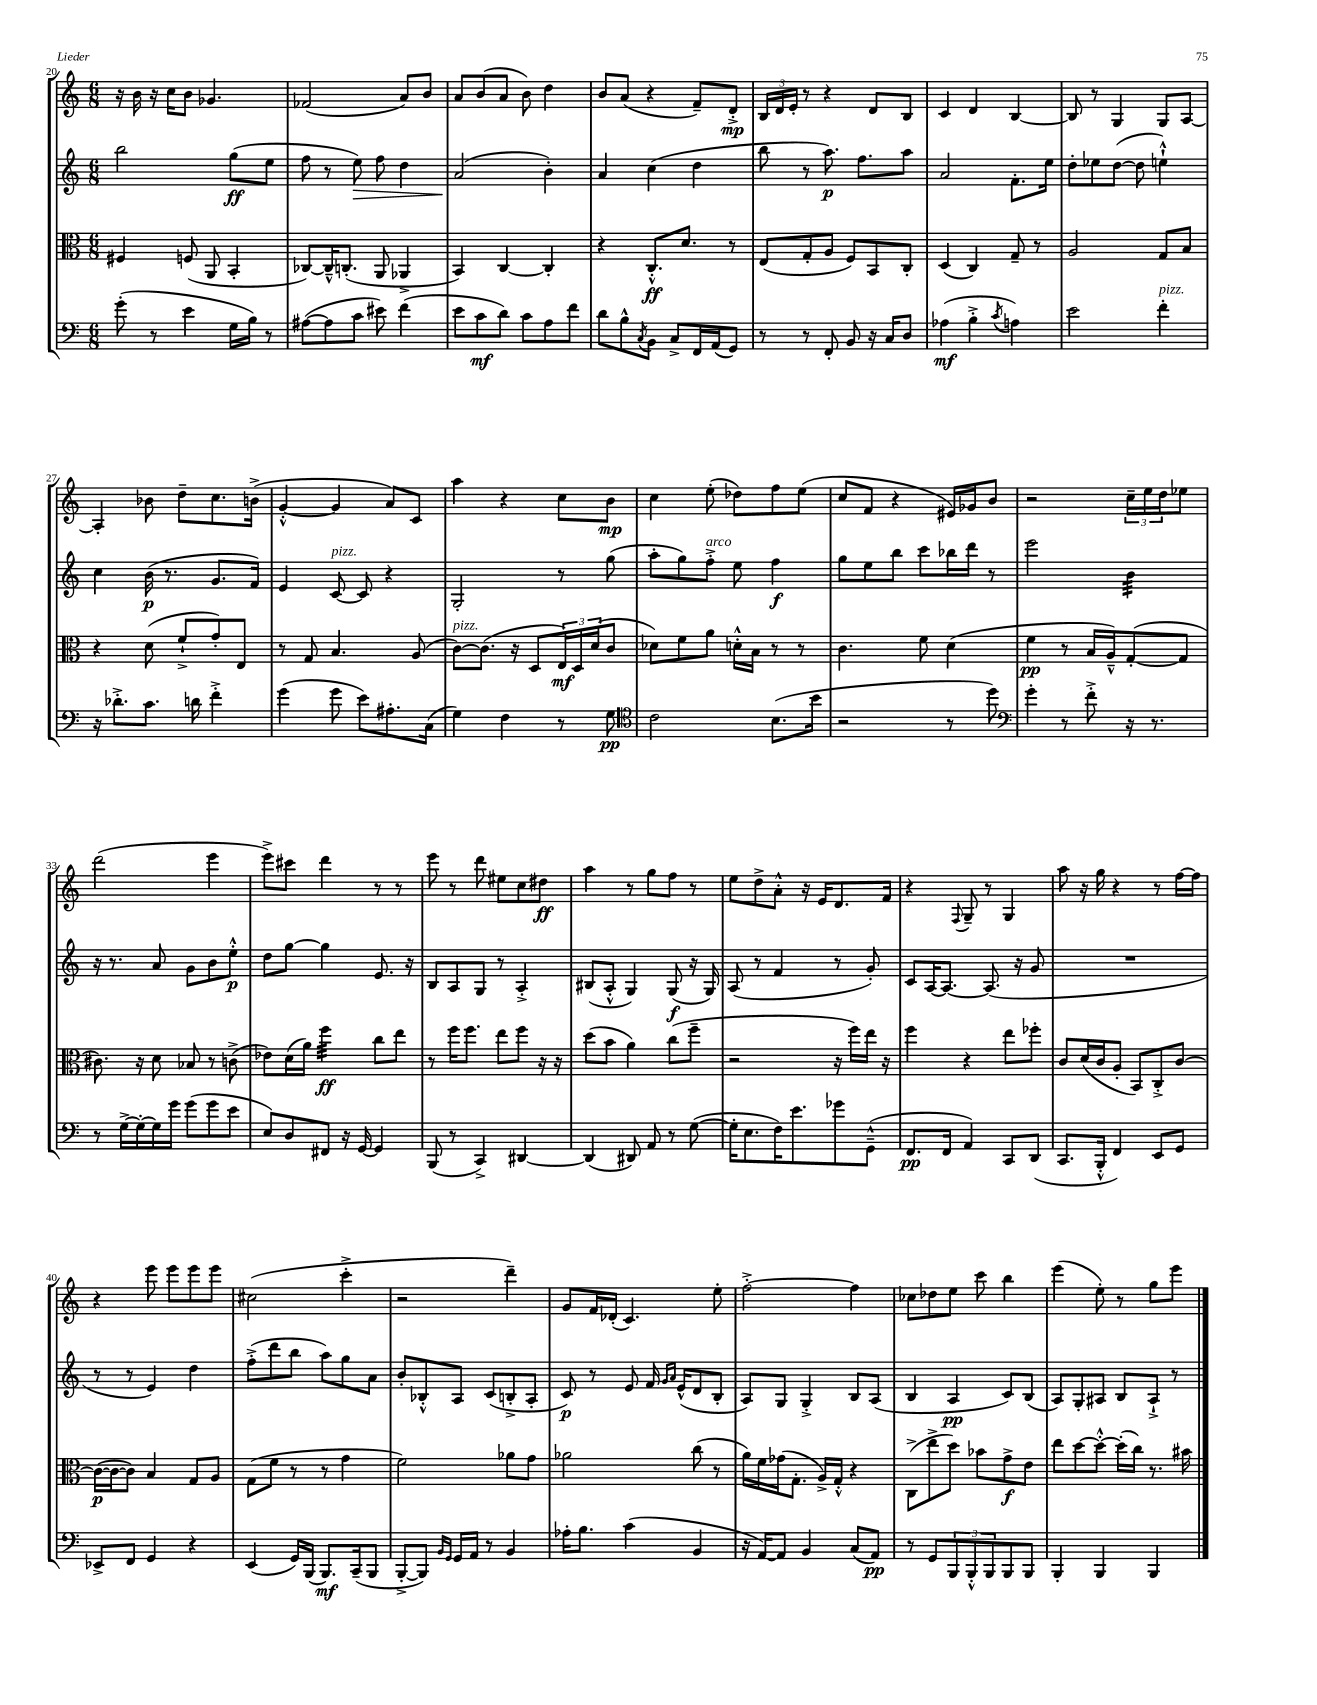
<<
\new StaffGroup <<
\new Staff = "s0" {
    \clef treble \key c \major \numericTimeSignature \time 6/8
    r16 b'16 r16 c''16 b'8 ges'4. |
    fes'2( a'8) b'8 |
    a'8 b'8( a'8 b'8) d''4 |
    b'8 a'8( r4 f'8--) d'8-.->\mp |
    \tuplet 3/2 { b16 d'16 e'16-. } r8 r4 d'8 b8 |
    c'4 d'4 b4~ |
    b8 r8 g4 g8 a8~ |
    a4-. bes'8 d''8-- c''8. b'16->( |
    g'4~-.-^ g'4 a'8) c'8 |
    a''4 r4 c''8 b'8\mp |
    c''4 e''8-.( des''8) f''8 e''8( |
    c''8 f'8 r4 eis'16) ges'16 b'8 |
    r2 \tuplet 3/2 { c''16-- e''16 d''16 } ees''8 |
    d'''2( e'''4 |
    e'''8->) cis'''8 d'''4 r8 r8 |
    e'''8 r8 d'''8 eis''8 c''8 dis''8\ff |
    a''4 r8 g''8 f''8 r8 |
    e''8 d''8-> a'8-.-^ r16 e'16 d'8. f'16 |
    r4 \appoggiatura { f8 } g8-- r8 g4 |
    a''8 r16 g''16 r4 r8 f''16~ f''16 |
    r4 e'''8 e'''8 e'''8 e'''8 |
    cis''2( c'''4-.-> |
    r2 d'''4--) |
    g'8 f'16 des'16-.( c'4.) e''8-. |
    f''2~-.-> f''4 |
    ces''8 des''8 e''8 c'''8 b''4 |
    e'''4( e''8-.) r8 g''8 e'''8 \bar "|." |
}
\new Staff = "s1" {
    \clef treble \key c \major \numericTimeSignature \time 6/8
    b''2 g''8\ff( e''8 |
    f''8 r8 e''8\>) f''8 d''4 |
    a'2\!( b'4-.) |
    a'4 c''4( d''4 |
    b''8 r8 a''8.\p) f''8. a''8 |
    a'2 f'8.-. e''16 |
    d''8-. ees''8 d''8~( d''8 e''4-!-^) |
    c''4 b'16\p( r8. g'8. f'16) |
    e'4 c'8~^\markup { \italic "pizz." } c'8 r4 |
    g2-. r8 g''8( |
    a''8-. g''8) f''8-.->^\markup { \italic "arco" } e''8 f''4\f |
    g''8 e''8 b''8 c'''8 bes''16 d'''16 r8 |
    e'''2 b'4:32 |
    r16 r8. a'8 g'8 b'8 e''8-.-^\p |
    d''8 g''8~ g''4 e'8. r16 |
    b8 a8 g8 r8 a4-.-> |
    bis8( a8-.-^ g4) g8\f( r16 g16) |
    a8( r8 f'4 r8 g'8-.) |
    c'8 a16~ a8.~ a8.( r16 g'8 |
    R2. |
    r8 r8 e'4) d''4 |
    f''8-.->( d'''8 b''8 a''8) g''8 a'8 |
    b'8-. bes8-.-^ a8 c'8( b8-.-> a8-. |
    c'8\p) r8 e'8 f'16 \grace { g'16 a'16 } e'16-^( d'8 b8-. |
    a8) g8 g4-.-> b8 a8( |
    b4 a4\pp c'8) b8( |
    a8) g8-. ais8 b8 ais8-!-> r8 \bar "|." |
}
\new Staff = "s2" {
    \clef alto \key c \major \numericTimeSignature \time 6/8
    fis4 f8( a,8 b,4-. |
    ces8~) ces16---^ c8.-.( a,8 aes,4-> |
    b,4) c4~ c4-. |
    r4 c8.-.-^\ff d'8. r8 |
    e8( g8-. a8 f8) b,8 c8-. |
    d4( c4) g8-- r8 |
    a2 g8 b8 |
    r4 d'8( f'8-!-> g'8-.) e8 |
    r8 g8 b4. a8( |
    c'8~^\markup { \italic "pizz." }) c'8.( r16 d8 \tuplet 3/2 { e16\mf) d16 d'16( } c'8 |
    des'8) f'8 a'8 d'16-.-^ b16 r8 r8 |
    c'4. f'8 d'4( |
    f'4\pp r8 b16 a16---^) g8~-.( g8 |
    cis'8.) r16 d'8 bes8 r8 c'8->( |
    ees'8) d'16( a'16) f''4:32\ff c''8 e''8 |
    r8 f''16 f''8. e''8 f''8 r16 r16 |
    d''8( b'8 a'4) c''8( f''8-- |
    r2 r16 f''16) e''16 r16 |
    f''4 r4 e''8 fes''8-. |
    c'8 d'16( c'16 a8-. b,8) c8-.-> c'8~ |
    c'16~\p( c'16~ c'8) b4 g8 a8 |
    g8( f'8 r8 r8 g'4 |
    f'2) aes'8 g'8 |
    aes'2 c''8( r8 |
    a'16) f'16 ges'16( g8.-. a16->) g16-.-^ r4 |
    c8->( e''8-> d''8) bes'8 g'8->\f e'8 |
    e''8 d''8~ d''8~-.-^ d''16-.( c''16) r8. bis'16 \bar "|." |
}
\new Staff = "s3" {
    \clef bass \key c \major \numericTimeSignature \time 6/8
    g'8-.( r8 e'4 g16 b16) r8 |
    ais8~( ais8 c'8 eis'8) f'4( |
    e'8 c'8\mf d'8) c'8 a8 f'8 |
    d'8 b8-^ \acciaccatura { c8 } b,8 c8-> f,16 a,16( g,8) |
    r8 r8 f,8-. b,8 r16 c16 d8 |
    aes4\mf( b4-.-> \acciaccatura { c'8 } a4) |
    e'2 f'4-.^\markup { \italic "pizz." } |
    r16 des'8.-.-> c'8. d'16 f'4-.-> |
    g'4( g'8 e'8) ais8.-. c16( |
    g4) f4 r8 g8\pp |
    \clef tenor c'2 b8.( b'16 |
    r2 r8 d''8) |
    \clef bass g'4-. r8 f'8-.-> r16 r8. |
    r8 g16~-> g16~-. g16 g'16 g'8( g'8 e'8 |
    e8) d8 fis,8 r16 g,16~ g,4 |
    b,,8( r8 c,4->) dis,4~ |
    dis,4( dis,8) a,8 r8 g8~( |
    g16-. e8. f16) e'8. ges'8 g,8---^( |
    f,8.\pp f,16 a,4) c,8 d,8( |
    c,8. b,,16-.-^ f,4) e,8 g,8 |
    ees,8-> f,8 g,4 r4 |
    e,4( g,16) b,,16( b,,8.\mf) c,16--( b,,8 |
    b,,8~-.-> b,,8) \grace { b,16 g,16 } g,16 a,16 r8 b,4 |
    aes16-. b8. c'4( b,4 |
    r16 a,16~) a,8 b,4 c8( a,8\pp) |
    r8 g,8 \tuplet 3/2 { b,,8 b,,8-.-^ b,,8 } b,,8 b,,8 |
    b,,4-. b,,4 b,,4 \bar "|." |
}
>>
>>
\layout { \context { \Score currentBarNumber = #20 } }
